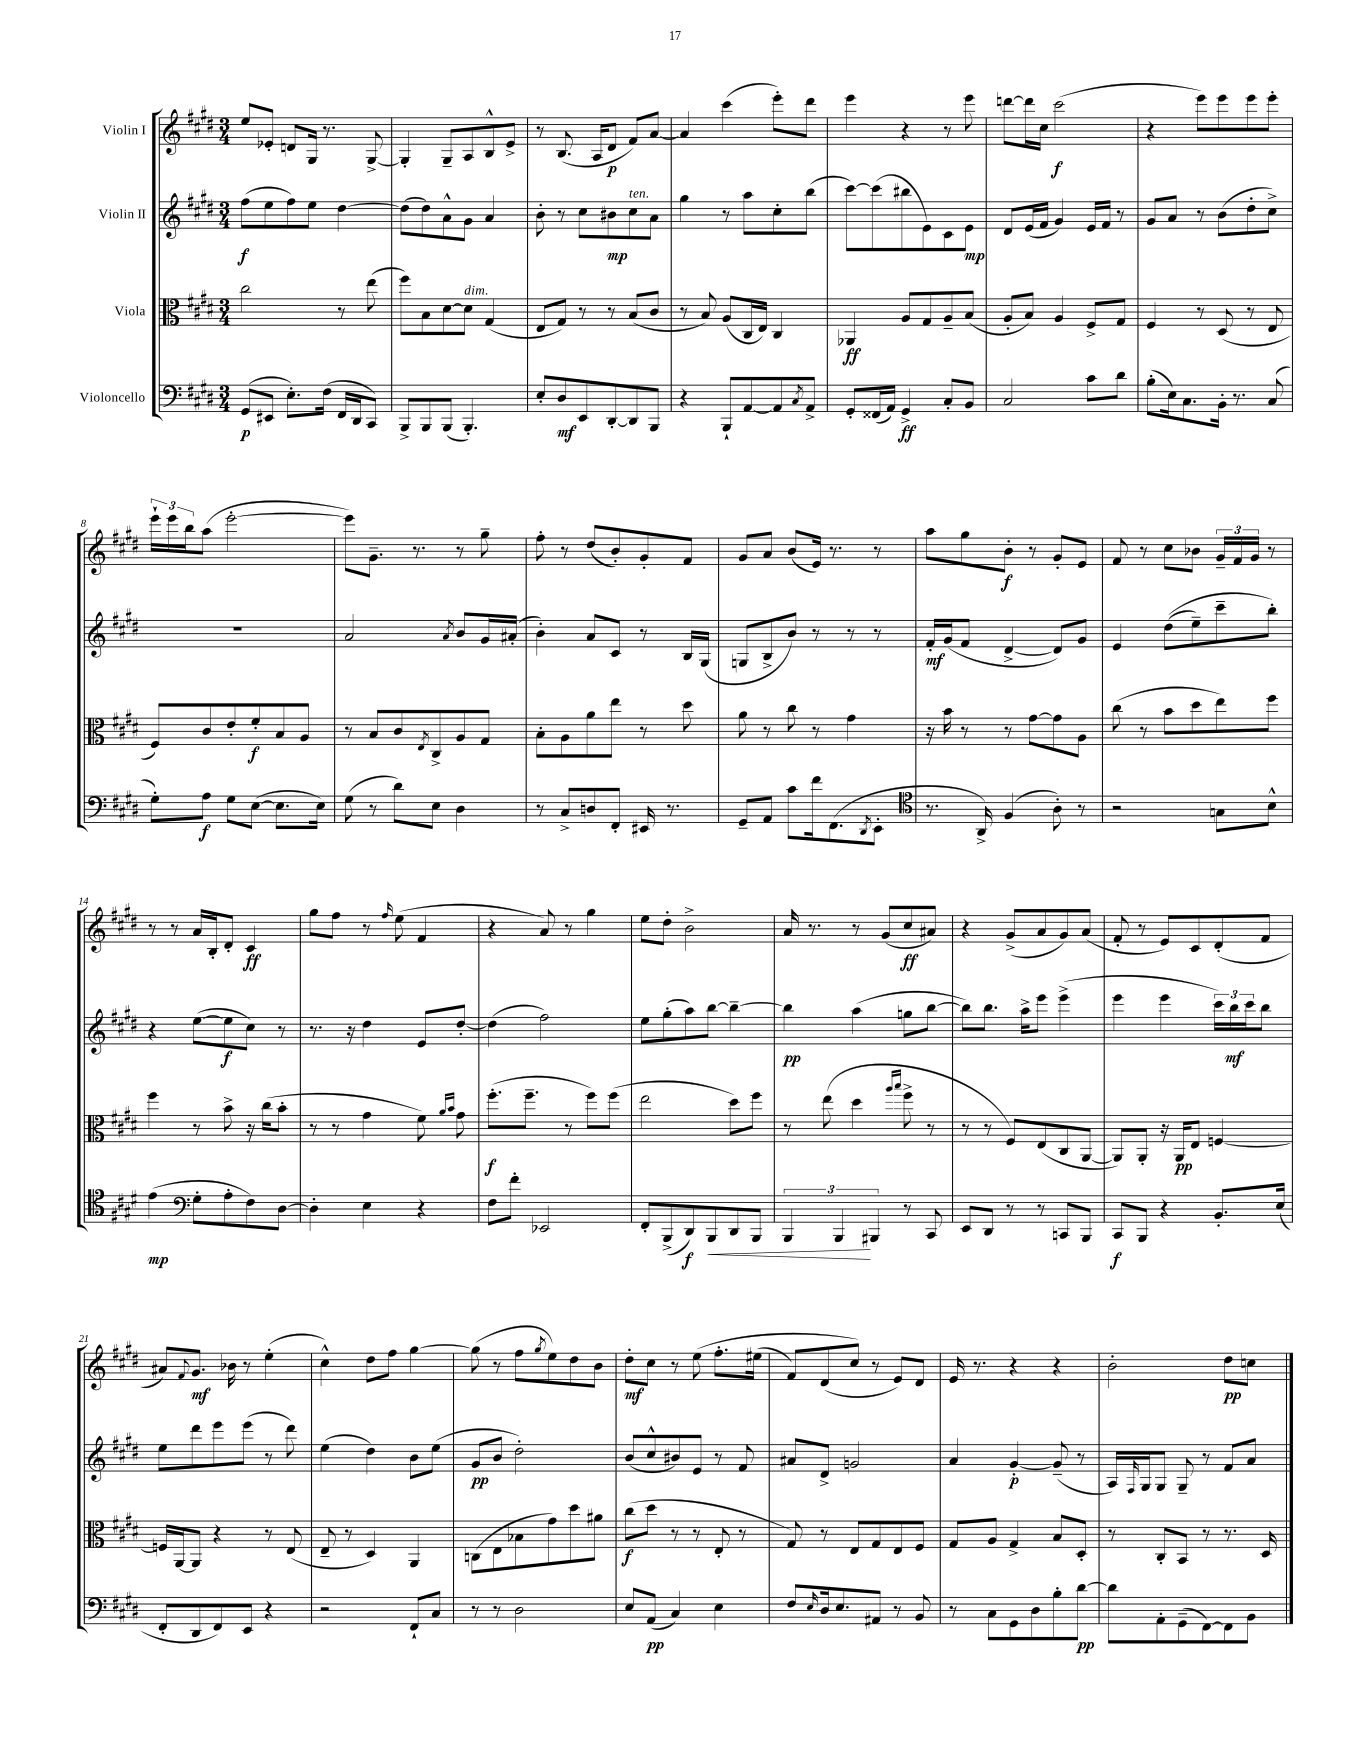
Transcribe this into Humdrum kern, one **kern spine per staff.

**kern	**kern	**kern	**kern
*staff4	*staff3	*staff2	*staff1
*clefF4	*clefC3	*clefG2	*clefG2
*k[f#c#g#d#]	*k[f#c#g#d#]	*k[f#c#g#d#]	*k[f#c#g#d#]
*M3/4	*M3/4	*M3/4	*M3/4
(8GG#	2cc#	(8ff#	8ee
8EE#	.	8ee	8e-'
8.E')	.	8ff#)	8d
.	.	8ee	16G#
(16F#	.	.	8.r
16FF#	8r	[4dd#	.
16DD#	.	.	.
8CC#)	(8ee	.	[8G#^
=	=	=	=
8BBB^	8ff#)	(8dd#]	4G#']
8BBB	8B	8dd#)	.
(8BBB	[8d#	8a^^	8G#~
4.BBB')	8d#]	8g#	8A
.	(4G#	4a	8B^^
.	.	.	8e^
=	=	=	=
8E'	8E	8b'	8r
8D#	8G#)	8r	(8.B
8EE	8r	8cc#	.
.	.	.	16A
[8DD#'	8r	8b#	8d#
8DD#]	(8B	8cc#	8f#)
8BBB	8c#	8a	[8a
=	=	=	=
4r	8r	4gg#	4a]
.	8B)	.	.
8BBB`	(8A	8r	(4ccc#
[8AA	16C#	8aa	.
.	16E)	.	.
8AA]	4C#	8cc#'	8eee')
8qC#	.	.	.
8AA^	.	(8bb	8ddd#
=	=	=	=
8GG#'	4AA-	[8ccc#)	4eee
(16FF##	.	(8ccc#]	.
16AA)	.	.	.
4GG#^	8A	8bb#	4r
.	8G#	8e)	.
8C#'	8A~	8c#	8r
8BB	(8B	8e	8eee
=	=	=	=
2C#	8A'	8d#	[8ddd
.	8B)	(16e	16ddd]
.	.	16f#	16cc#
.	4A	4g#)	(2ccc#
8c#	8F#^	16e	.
.	.	16f#	.
8d#	8G#	8r	.
=	=	=	=
(8B'	4F#	8g#	4r
16E)	.	8a	.
8.C#	.	.	.
.	8r	8r	8eee)
16BB'	(8D#	(8b	8eee
8.r	.	.	.
.	8r	8dd#'	8eee
(8C#	8E	8cc#^)	8eee'
=	=	=	=
8G#')	8F#)	2.r	24eee`
.	.	.	24eee
.	.	.	24bb
8A	8c#	.	(8aa
8G#	8e'	.	[2eee'
([8E	8f#'	.	.
8.E]	8B	.	.
.	8A	.	.
16E)	.	.	.
=	=	=	=
(8G#	8r	2a	8eee])
8r	8B	.	8.g#~
8d#)	8c#	.	.
.	.	.	8.r
.	8qE	.	.
8E	8C#^	.	.
.	.	8qa	.
4D#	8A	8b	8r
.	8G#	16g#	8gg#~
.	.	(16a#'	.
=	=	=	=
8r	8B'	4b')	8ff#'
8C#^	8A	.	8r
8D	8a	8a	(8dd#
8FF#'	8ee	8c#	8b')
16EE#	8r	8r	8g#'
8.r	.	.	.
.	8dd#	16B	8f#
.	.	(16G#	.
=	=	=	=
8GG#~	8a	8G	8g#
8AA	8r	8B^	8a
8c#	8cc#	8b)	(8b
16f#	8r	8r	16e)
(8.FF#	.	.	8.r
.	4g#	8r	.
8qDD#	.	.	.
8EE'	.	8r	8r
=	=	=	=
*clefC4	*	*	*
8.r	16r	16f#'	8aa
.	16b	(16g#	.
.	8r	8f#	8gg#
16AA^)	.	.	.
(4F#	8r	[4d#^	8b'
.	[8g#	.	8r
8A')	8g#]	8d#])	8g#'
8r	8A	8g#	8e
=	=	=	=
2r	(8cc#	4e	8f#
.	8r	.	8r
.	8b	&((8dd#	8cc#
.	8dd#	8ee~)	8b-
8G	8ee)	8ccc#~	24g#~
.	.	.	24f#
.	.	.	24g#
8B^^	8ff#	8bb'&)	8r
=	=	=	=
(4e	4ff#	4r	8r
.	.	.	8r
*clefF4	*	*	*
8G#'	8r	([8ee	16a
.	.	.	16B'
8A'	8b^	8ee]	8d#'
8F#)	16r	8cc#)	4c#
.	(16cc#	.	.
[8D#	8b'	8r	.
=	=	=	=
4D#']	8r	8.r	8gg#
.	8r	.	8ff#
.	.	16r	.
4E	4g#	4dd#	8r
.	.	.	16qqff#
.	.	.	(8ee
4r	8f#)	8e	4f#
.	16qqa	.	.
.	16qqb	.	.
.	8g#	[8dd#'	.
=	=	=	=
8F#	(8.ff#'	(4dd#]	4r
8f#'	.	.	.
.	8.ff#~	.	.
2EE-	.	2ff#)	8a)
.	8r	.	8r
.	8ff#)	.	4gg#
.	(8ff#	.	.
=	=	=	=
8FF#'	2ee	8ee	8ee
(8BBB^	.	(8gg#'	8dd#'
8DD#)	.	8aa)	2b^
8BBB	.	[8bb	.
8DD#	8dd#)	4bb~_	.
8BBB	8ff#	.	.
=	=	=	=
6BBB	8r	4bb]	16a
.	.	.	8.r
.	(8ee	.	.
6BBB	.	.	.
.	4dd#	(4aa	8r
6BBB#	.	.	.
.	.	.	(8g#
.	16qqaa	.	.
.	16qqbb	.	.
8r	8ff#^	8gg	8cc#
8CC#	8r	[8bb	8a#)
=	=	=	=
8EE	8r	8bb])	4r
8DD#	8r	8.bb	.
8r	8F#)	.	(8g#^
.	.	16aa^	.
8r	(8E	8eee	8a
8CC	8C#	(4eee^	8g#)
8BBB	[8AA	.	(8a
=	=	=	=
8CC#	8AA])	4eee	8f#'
8BBB	8AA'	.	8r
4r	16r	4eee	8e)
.	16AA	.	.
.	8E	.	8c#
8.BB'	[4F	24ccc#)	(8d#'
.	.	24bb	.
.	.	24ccc#	.
.	.	8bb	8f#
(16E	.	.	.
=	=	=	=
8FF#'	16F]	8ee	8a#)
.	[16AA	.	.
.	.	.	8qqf#
8DD#	8AA]	8ddd#	8.g#
8FF#)	4r	8eee	.
.	.	.	16b-
8EE	.	(8eee	8r
4r	8r	8r	(4ee'
.	(8E	8ddd#)	.
=	=	=	=
2r	8E~	(4ee	4cc#^^)
.	8r	.	.
.	4D#)	4dd#)	8dd#
.	.	.	8ff#
8FF#`	4AA	8b	[4gg#
8C#	.	(8ee	.
=	=	=	=
8r	(8C	8g#	(8gg#]
8r	8E	8b	8r
2D#	8B-	2dd#')	8ff#
.	.	.	8qgg#
.	8g#)	.	8ee)
.	8dd#	.	8dd#
.	8a#	.	8b
=	=	=	=
8E	(8cc#	(8b	8dd#'
(8AA	8dd#	8cc#^^	8cc#
4C#)	8r	8b#)	8r
.	8r	8e	&(8ee
4E	8E'	8r	8.ff#'
.	8r	8f#	.
.	.	.	(16ee#
=	=	=	=
8F#	8G#)	8a#	8f#)
16qqE	.	.	.
16D#	8r	8d#^	(8d#
8.E	.	.	.
.	8E	2g	8cc#&)
8AA#	8G#	.	8r
8r	8E	.	8e)
8BB	8F#	.	8d#
=	=	=	=
8r	8G#	4a	16e
.	.	.	8.r
8C#	8A	.	.
8GG#	4G#^	[4g#'	4r
8D#	.	.	.
8B'	8B	(8g#~]	4r
[8d#	8D#'	8r	.
=	=	=	=
8d#]	8r	16A)	2b'
.	.	16qqF#	.
.	.	16G#	.
8AA'	8C#'	8G#	.
(8GG#~	8BB	8G#~	.
[8FF#)	8r	8r	.
8FF#]	8.r	8f#	8dd#
8BB	.	8a	8cc
.	16D#	.	.
==	==	==	==
*-	*-	*-	*-
